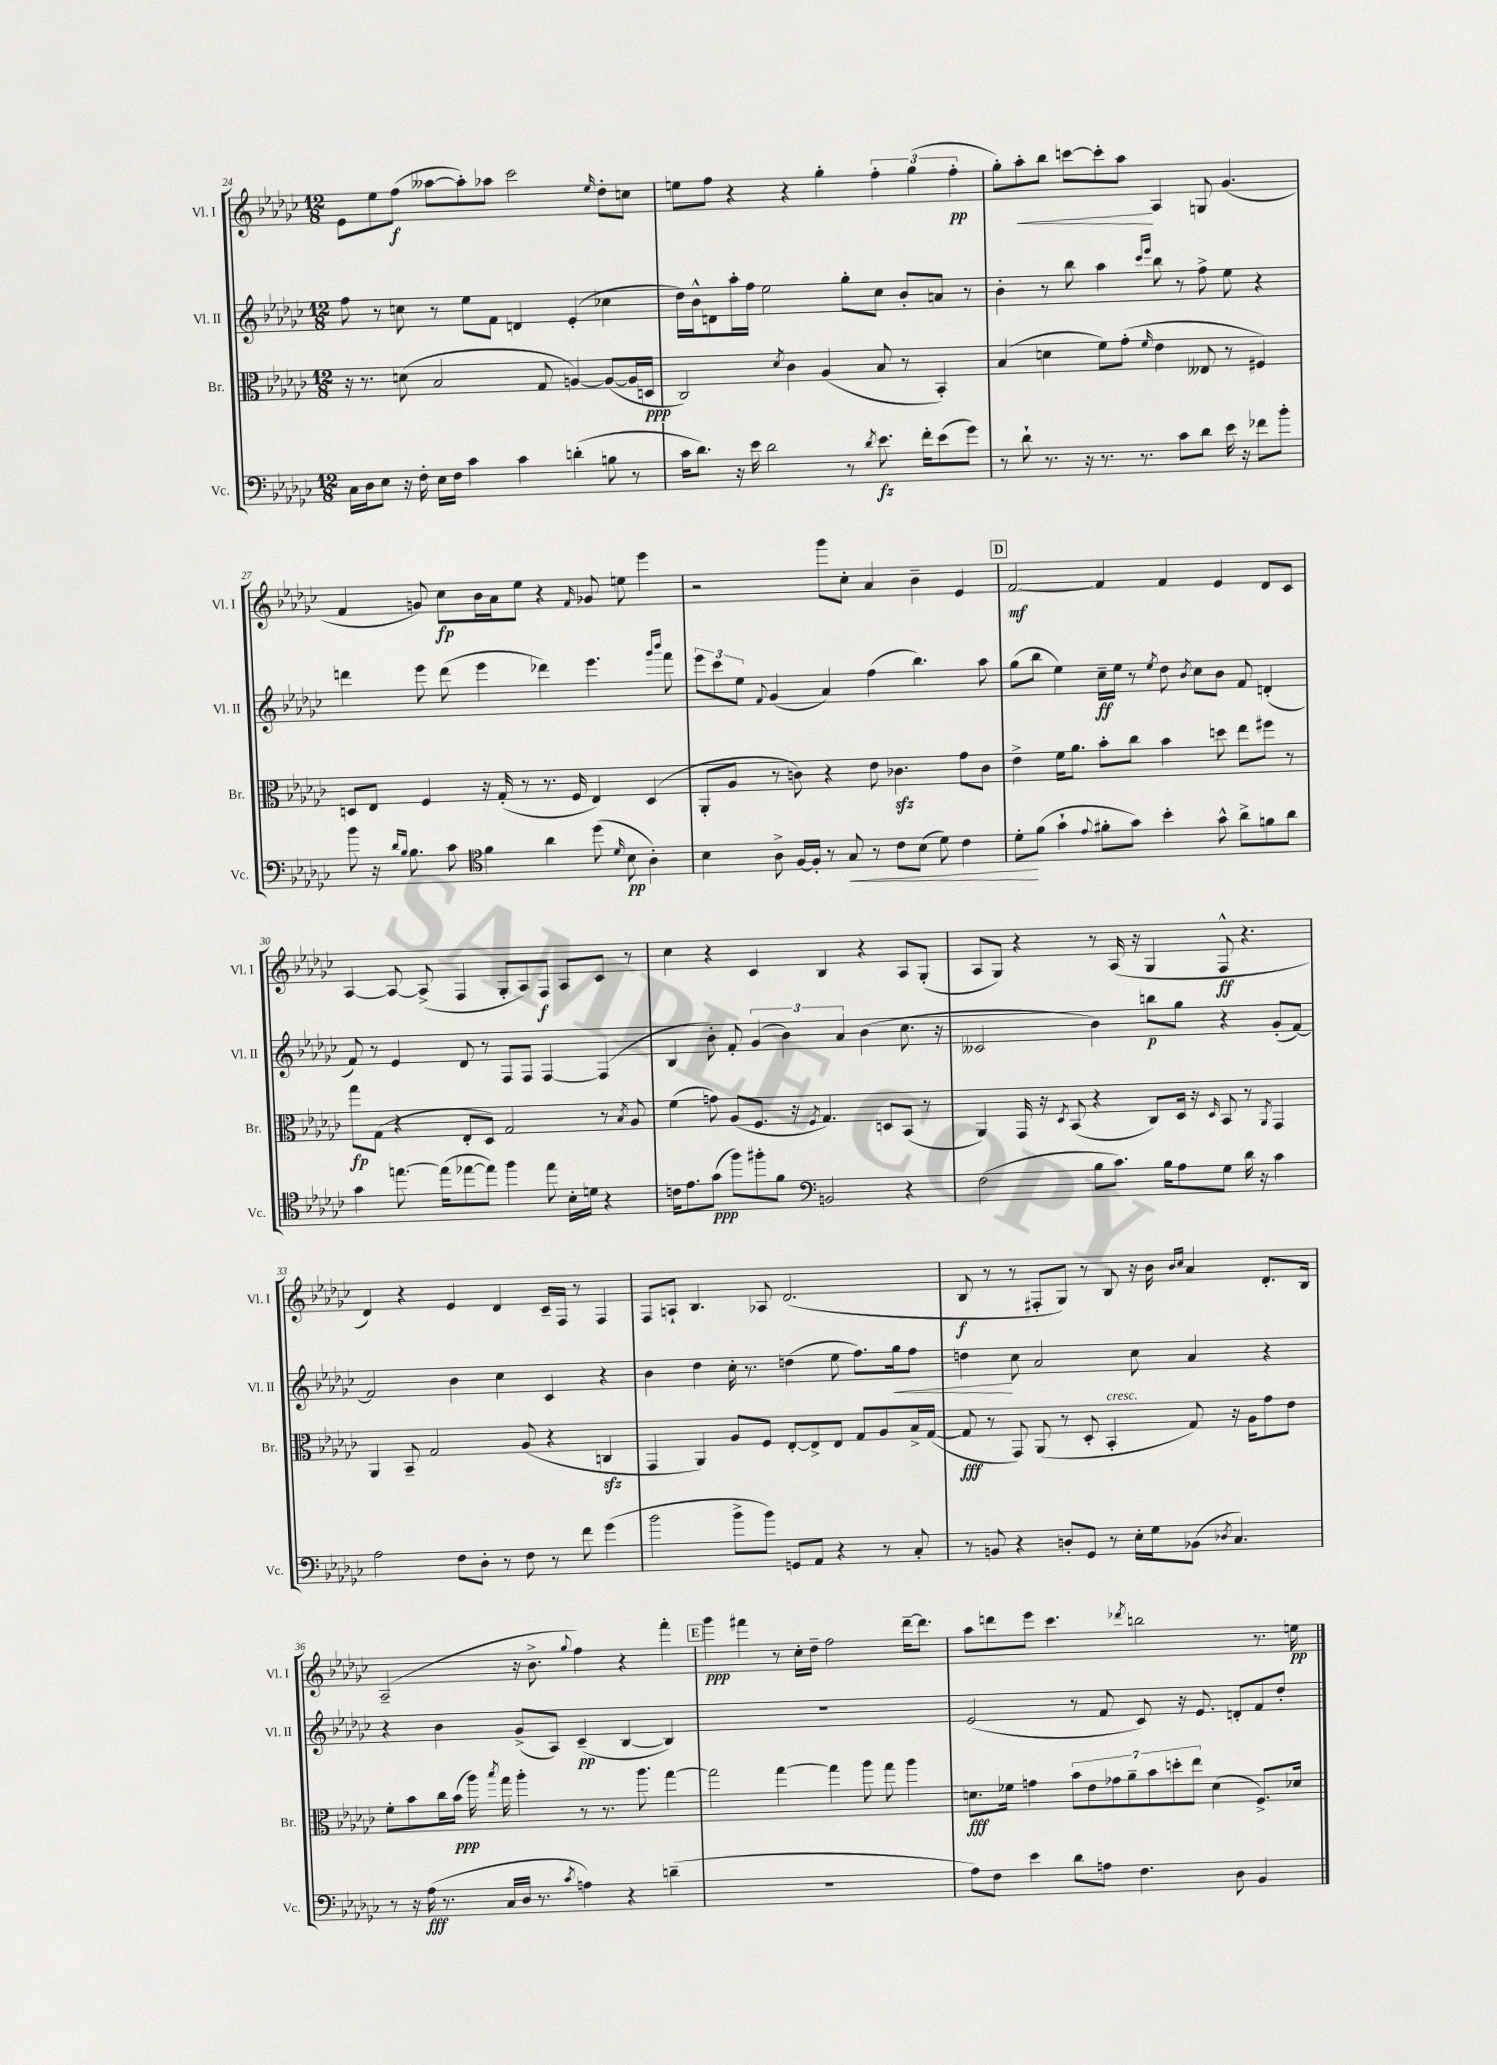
<<
\new StaffGroup <<
\new Staff = "s0" \with { instrumentName = "Vl. I" shortInstrumentName = "Vl. I" } {
    \clef treble \key ges \major \numericTimeSignature \time 12/8
    \autoBeamOff ees'8[ ees''8 f''8]\f( aeses''8[~ aeses''8-.) aes''8] ces'''2 \grace { ees''16 } des''8[-. c''8] |
    e''8[ f''8] r4 r4 ges''4-. \tuplet 3/2 { f''4-. ges''4( f''4-.\pp } |
    ges''8[-.) aes''8-.\< bes''8] c'''8[~ c'''8-. aes''8]\! aes4 g8 ges'4.( |
    f'4 g'8) ces''8[\fp bes'16 aes'16 ees''8] r4 \grace { f'16 } ges'8 e''8 ees'''4 |
    r2 ges'''8[ ces''8]-. aes'4 bes'4-- ees'4 |
    \mark \markup { \box "D" } f'2~\mf f'4 f'4 ees'4 des'8[ ces'8] |
    aes4~ aes8~ aes8->( f4 ges8[-. aes8) f8]\f aes8[ ces'8] r8 |
    ces''4 r4 ces'4 bes4 r4 aes8[ ges8]-.( |
    aes8[ ges8]) r4 r8 aes16( r16 ges4 f8-^\ff r4. |
    des'4) r4 ees'4 des'4 ces'16[-- f16] r8 f4 |
    f8[ a8]-! bes4. aes8 des'2.( |
    bes8\f r8 r8 fis8[-. ges8]) r8 bes8 r16 bes'16 \grace { bes'16[ ces''16] } aes'4 des'8.[-. bes16] |
    aes2--( r16 bes'8.-> \appoggiatura { ges''8 } f''4) r4 f'''4-. |
    \mark \markup { \box "E" } ges'''4\ppp fis'''4 r8 ces''16[-. des''16]-- f''2 des'''16[~-- des'''8.] |
    aes''8[ d'''8 ees'''8] ces'''4. \acciaccatura { des'''8 } b''2 r8. e''16\pp \bar "|." |
}
\new Staff = "s1" \with { instrumentName = "Vl. II" shortInstrumentName = "Vl. II" } {
    \clef treble \key ges \major \numericTimeSignature \time 12/8
    \autoBeamOff f''8 r8 c''8 r8 ees''8[ f'8] d'4 ees'4-.( ces''4 |
    des''16[) bes'16-^ d'8 aes''16-. f''16] ees''2 ges''8[-. ces''8] bes'8[-. a'8] r8 |
    bes'4-. r8 bes''8 aes''4 \grace { ces'''16[ ees'''16] } bes''8 r8 f''8-> ees''8 r4 |
    d'''4 ees'''8 d'''8( ees'''4 des'''4) ees'''4. \grace { ges'''16[ bes'''16] } f'''8 |
    \tuplet 3/2 { ees'''8[ ces'''8 ees''8] } \appoggiatura { f'8 } ges'4( aes'4) f''4( bes''4.) aes''8 |
    \mark \markup { \box "D" } ges''8[( bes''8] ees''4) ces''16[--\ff ees''16] r8 \acciaccatura { ees''8 } des''8 \acciaccatura { bes'8 } ces''8[ bes'8] f'8 d'4-.( |
    f'8) r8 ees'4 des'8 r8 f8[ f8] f4~ f4( |
    bes4 bes'8-.) f'8-. \tuplet 3/2 { ges'4( bes'4) aes'4 } bes'4( ces''8. r16 |
    ceses'2 bes'4) b''8[\p ges''8] r4 ges'8[-.( f'8]~) |
    f'2 bes'4 ces''4 ces'4 r4 |
    bes'4 des''4 ces''16-. r8. d''4( ees''8 f''8.[) ges''16\< f''8] |
    d''4\! ces''8 aes'2 ces''8 aes'4 r4 |
    r4 bes'4 ges'8[->( aes8]) ces'4--\pp( bes4~ bes4) |
    \mark \markup { \box "E" } R1. |
    ees'2( r8 f'8 ces'8) r16 ees'8. d'8[-. f'8 des''8]-. \bar "|." |
}
\new Staff = "s2" \with { instrumentName = "Br." shortInstrumentName = "Br." } {
    \clef alto \key ges \major \numericTimeSignature \time 12/8
    \autoBeamOff r16 r8. d'8( bes2 ges8 a4~) a8[~( a16 d16]\ppp |
    ces2) \acciaccatura { des'8 } ces'4 aes4( bes8 r8 bes,4-.) |
    bes4( d'4 f'8[) ges'8]-.( \grace { f'16 } ees'4 eeses8 r8 fis4) |
    d8[ ees8] f4 r16 ges16-.( r8 r8. f16 ees4) d4( |
    aes,8[-. aes8] r8 c'8) r4 ees'8 ces'4.\sfz ges'8[ ces'8] |
    \mark \markup { \box "D" } ees'4-> f'16[ aes'8.] bes'8[-. ces''8] bes'4 d''8 ees''8[ fis''8] r8 |
    ges''8[\fp ges8]( r4 ees8[-. des8]) ges2 r8 \acciaccatura { bes8 } aes8 |
    f'4( g'8) aes8[( f8.] r16 \acciaccatura { f8 } ges4.) d8[ bes,8]( r8 |
    aes,4) ges,16 r16 \acciaccatura { des8 } bes,8( r4 ces8[) des16] r16 \grace { des16 } bes,8 r8 \acciaccatura { aes,8 } ges,4 |
    aes,4 bes,8-- ges2 aes8( r4 c4\sfz |
    ges,4 aes,4) aes8[ f8] ees8[~-. ees8-> ees8] ges8[ aes8 bes16-> ges16]~( |
    ges8\fff r8 ges,8) aes,8( r8 des8-. bes,4-.^\markup { \italic "cresc." } ges8) r16 aes16[ ges'8 ees'8] |
    f'8[-. bes'8 ces''16 bes'16]\ppp( aes''16) \acciaccatura { bes''8 } ges''16 aes''4-. r8 r8. aes''8. ges''4~ |
    \mark \markup { \box "E" } ges''2 ges''4~ ges''4 aes''8 ges''8 aes''4 |
    d'8.[\fff fes'16] g'4 \tuplet 7/4 { bes'8[ ees'8 ges'8 aes'8-- bes'8 d''8-. ees''8] } d'4( f8.[->) des'16] \bar "|." |
}
\new Staff = "s3" \with { instrumentName = "Vc." shortInstrumentName = "Vc." } {
    \clef bass \key ges \major \numericTimeSignature \time 12/8
    \autoBeamOff ces16[ des16 ees8] r16 f16-. ees16[ f16] ces'4 ces'4 d'4-.( b8 r8 |
    ces'16[ des'8.]) r16 ees'16 des'2 r8 \acciaccatura { des'8 } ees'8.\fz f'16[-. ees'8( ges'8]) |
    r8 des'8-! r8. r16 r8. r8. ces'8[ des'8] ees'16 r16 fes'8[ bes'8]-. |
    bes'8 r16 \grace { des'16[ bes16] } bes8. ces'8 \clef tenor f'4 aes'4 des''8( \grace { des'16 } bes8\pp aes4-.) |
    bes4 aes8-> f16[~ f16]-. r8 ges8\< r8 ces'8[ bes8]( des'8) ces'4 |
    \mark \markup { \box "D" } des'8[-.\! f'8]( ges'4-! \appoggiatura { ees'8 } fis'8[-. ges'8]) bes'4-. ges'8-^ aes'8[-> f'8 aes'8] |
    ges'4 e''8.~ e''16[( ees''8~ ees''8]) f''4 ees''8 bes16[-. d'16] r4 |
    c'16[ ees'8. ges'8]\ppp( f''8[) fis''8-. f'8] \clef bass b,2 r4 |
    f2( bes8[ ces'8.]) bes16[ aes8 ges8] des'16 r16 ces'4 |
    aes2 f8[ des8]-. r8 f8 r8 f'8 ges'4( |
    bes'2 bes'8[-> bes'8]) g,8[ aes,8] r4 r8 ces8-. |
    r8 b,8 r4 d8[-. ges,8] r8 ees16[-. ges16 bes,8]( \acciaccatura { des8 } ces4.) |
    r8 r16 aes16\fff( r8. ces16[ des16] r8. \acciaccatura { ces'8 } a4) r4 d'4--( |
    \mark \markup { \box "E" } R1. |
    aes8[) f8] ees'4 des'8[ a8] f4. des8 bes,4 \bar "|." |
}
>>
>>
\layout { \context { \Score currentBarNumber = #24 } }
